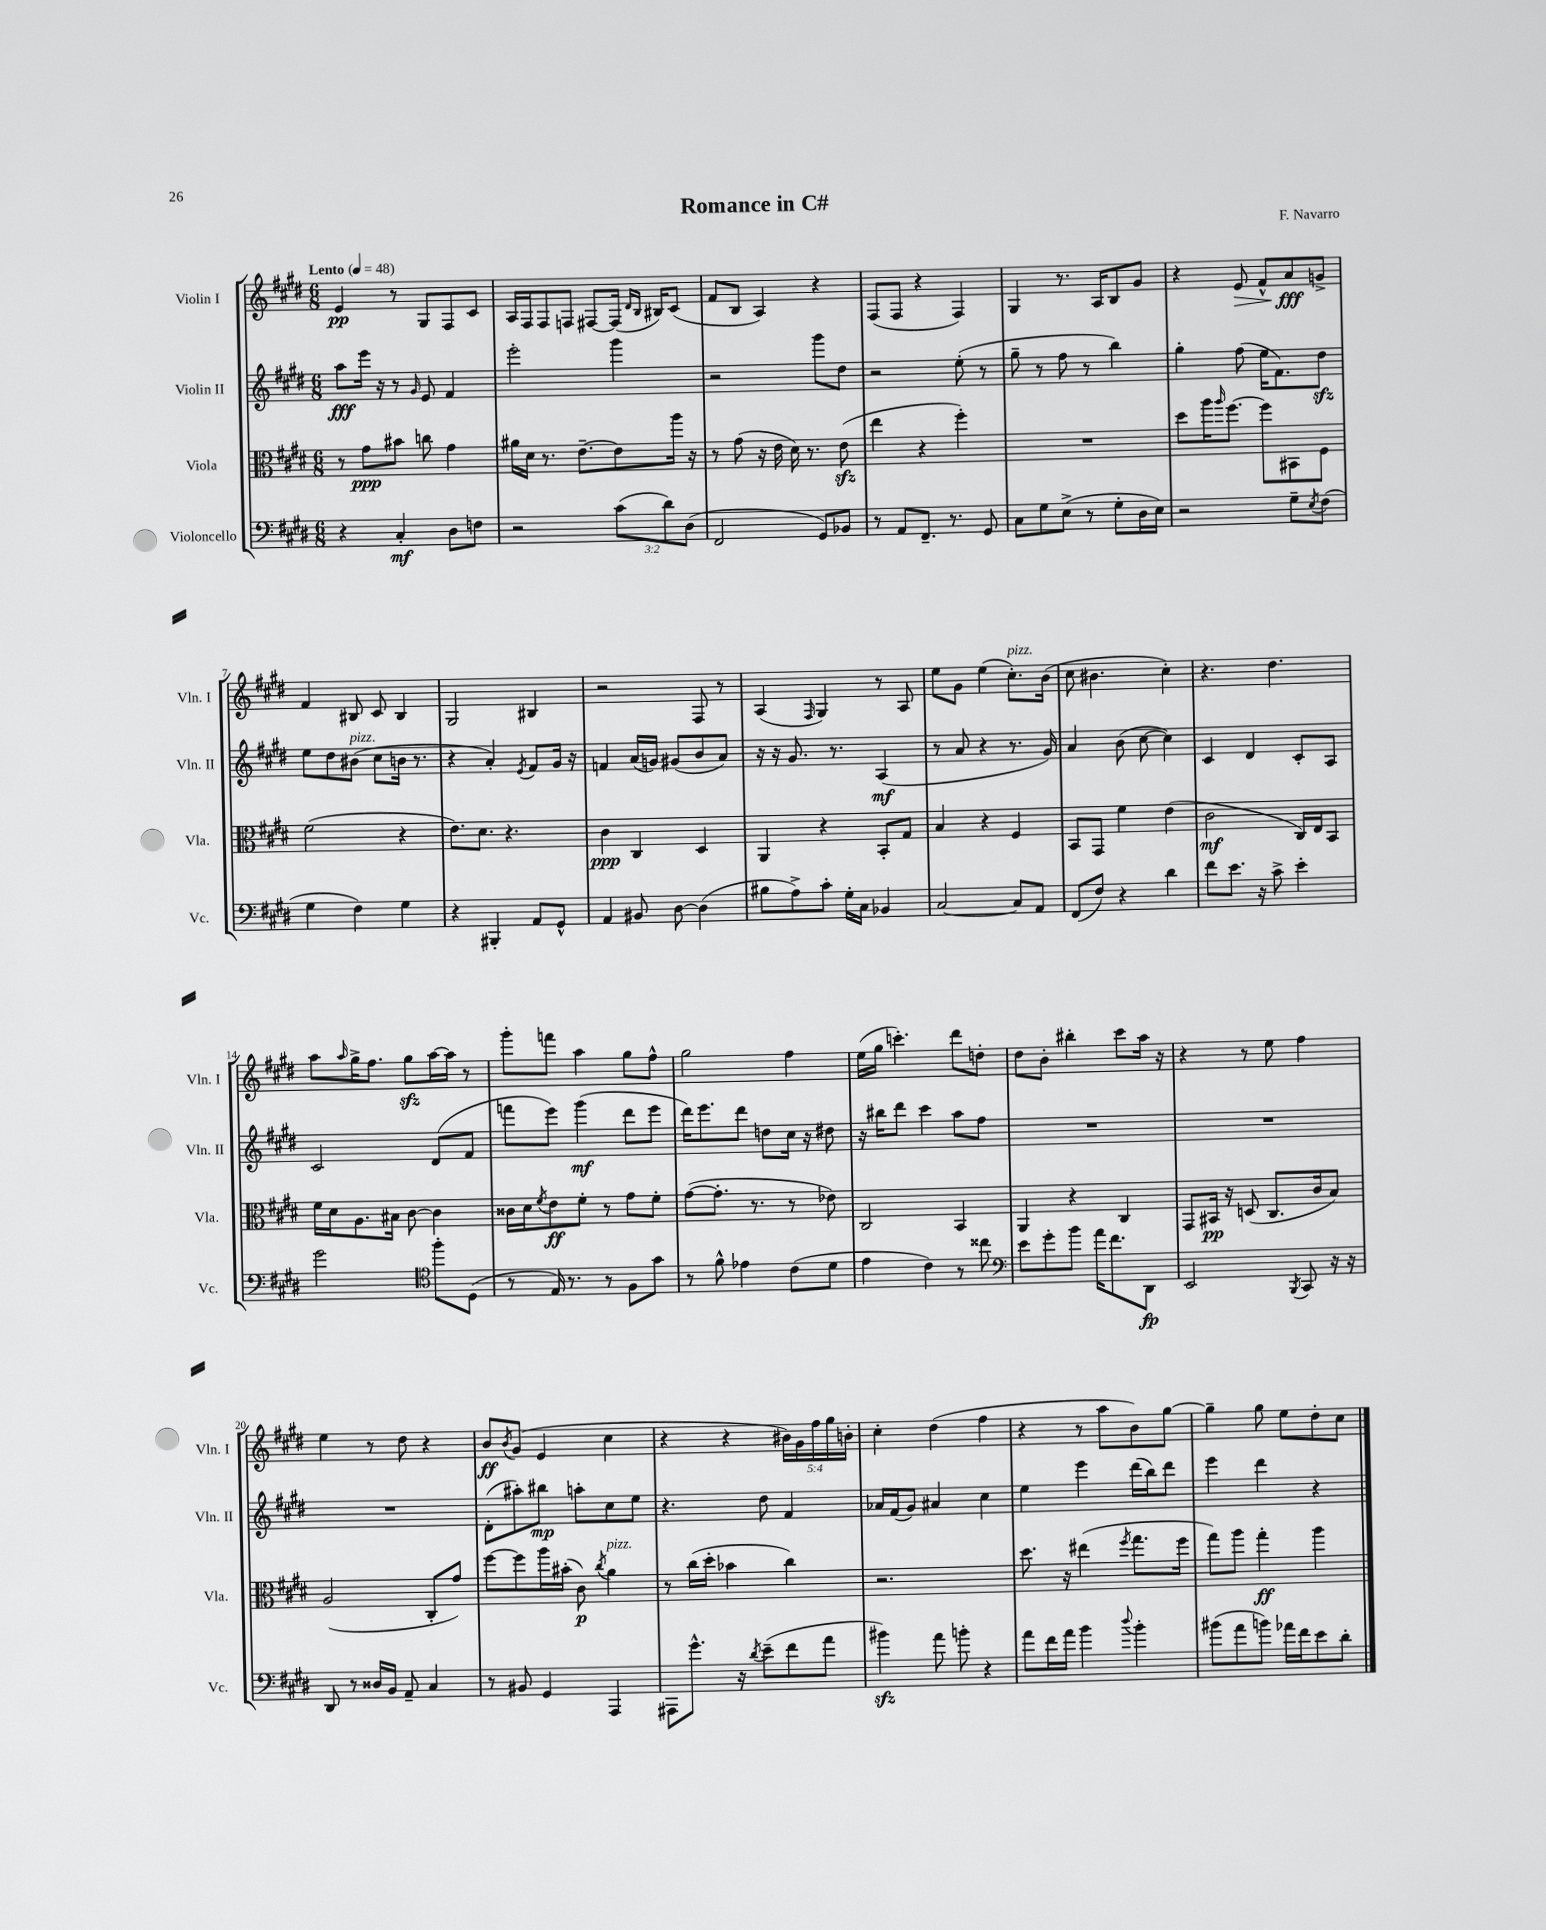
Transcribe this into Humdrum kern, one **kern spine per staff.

**kern	**dynam	**kern	**dynam	**kern	**dynam	**kern	**dynam
*part4	*part4	*part3	*part3	*part2	*part2	*part1	*part1
*staff4	*staff4	*staff3	*staff3	*staff2	*staff2	*staff1	*staff1
*I"Violoncello	*	*I"Viola	*	*I"Violin II	*	*I"Violin I	*
*I'Vc.	*	*I'Vla.	*	*I'Vln. II	*	*I'Vln. I	*
*clefF4	*	*clefC3	*	*clefG2	*	*clefG2	*
*k[f#c#g#d#]	*	*k[f#c#g#d#]	*	*k[f#c#g#d#]	*	*k[f#c#g#d#]	*
*M6/8	*	*M6/8	*	*M6/8	*	*M6/8	*
*MM48	*	*MM48	*	*MM48	*	*MM48	*
=1	=1	=1	=1	=1	=1	=1	=1
!	!	!	!	!	!	!LO:TX:a:B:t=Lento	!
4r	.	8r	.	8aa\L	fff	4e/	pp
.	.	8g#\L	ppp	16eee\Jk	.	.	.
.	.	.	.	16r	.	.	.
4C#'/	mf	8b#X\J	.	8r	.	8r	.
.	.	.	.	16qqg#/	.	.	.
.	.	8ccn\	.	8e/	.	8G#/L	.
8D#\L	.	4g#\	.	4f#/	.	8F#/	.
8Fn\J	.	.	.	.	.	8c#/J	.
=2	=2	=2	=2	=2	=2	=2	=2
2r	.	16a#X\LL	.	2eee'\	.	16A/LL	.
.	.	16d#\JJ	.	.	.	16F#/J	.
.	.	8.r	.	.	.	8F#/	.
.	.	.	.	.	.	8Fn/J	.
.	.	[8.e~\L	.	.	.	.	.
.	.	.	.	.	.	[8F#X/L	.
(12c#\L	.	8e\]	.	4ggg#\	.	(16F#/Jk]	.
.	.	.	.	.	.	16qqd#/LL	.
.	.	.	.	.	.	16qqB/JJ	.
.	.	.	.	.	.	16B#X/KL)	.
12d#\)	.	.	.	.	.	.	.
.	.	16aa\Jk	.	.	.	(8c#/J	.
(12D#\J	.	.	.	.	.	.	.
.	.	16r	.	.	.	.	.
=3	=3	=3	=3	=3	=3	=3	=3
2FF#/	.	8r	.	2r	.	8f#/L	.
.	.	(8g#\	.	.	.	8B/J	.
.	.	16r	.	.	.	4A/)	.
.	.	16e\	.	.	.	.	.
.	.	16d#\)	.	.	.	.	.
.	.	8.r	.	.	.	.	.
8GG#/L)	.	.	.	8ggg#\L	.	4r	.
8BB-X/J	.	(8ezz\	.	8dd#\J	.	.	.
=4	=4	=4	=4	=4	=4	=4	=4
8r	.	4ee\	.	2r	.	(8F#/L	.
8AA/L	.	.	.	.	.	8F#/J	.
8.FF#~/J	.	4r	.	.	.	4r	.
8.r	.	.	.	.	.	.	.
.	.	4ff#'\)	.	(8ee'\	.	4F#/)	.
8GG#/	.	.	.	8r	.	.	.
=5	=5	=5	=5	=5	=5	=5	=5
8C#\L	.	2.r	.	8gg#~\	.	4G#/	.
8G#\	.	.	.	8r	.	.	.
(8E^\J	.	.	.	8ff#\	.	8.r	.
8r	.	.	.	8r	.	.	.
.	.	.	.	.	.	16A/KL	.
8G#'\L	.	.	.	4bb\)	.	8B/	.
16D#\L	.	.	.	.	.	8g#/J	.
16E\JJ)	.	.	.	.	.	.	.
=6	=6	=6	=6	=6	=6	=6	=6
2r	.	8dd#\L	.	4gg#'\	.	4r	.
.	.	16aa\K	.	.	.	.	.
.	.	16qqaa/	.	.	.	.	.
.	.	[8.ff#\J	.	.	.	.	.
!	!	!	!	!	!	!	!LO:HP:b
.	.	.	.	(8ff#\	.	8e/	>
.	.	8ff#\L]	.	16ee\KL	.	8f#^^/L	.
.	.	.	.	8.f#\)	.	.	.
8G#~\L	.	8BB#X\	.	.	.	8a/	fff
8qE/	.	.	.	.	.	.	.
(8F#\J	.	8F#\J	.	8dd#zz\J	.	8gn^/J	]
!!LO:LB:g=z
=7	=7	=7	=7	=7	=7	=7	=7
4G#\	.	(2f#\	.	8ee\L	.	4f#/	.
.	.	.	.	8dd#\	.	.	.
!	!	!	!	!LO:TX:a:i:t=pizz.	!	!	!
4F#\)	.	.	.	(8b#X\J	.	8B#X/	.
.	.	.	.	8cc#\L	.	8c#/	.
4G#\	.	4r	.	16bn\Jk	.	4B#/	.
.	.	.	.	8.r	.	.	.
=8	=8	=8	=8	=8	=8	=8	=8
4r	.	8.e\L)	.	4r	.	2G#/	.
.	.	8.d#\J	.	.	.	.	.
4BBB#X'/	.	.	.	4a'/)	.	.	.
.	.	4.r	.	.	.	.	.
.	.	.	.	8qe/	.	.	.
8AA/L	.	.	.	8f#/L	.	4B#X/	.
8GG#^^/J	.	.	.	16g#/Jk	.	.	.
.	.	.	.	16r	.	.	.
=9	=9	=9	=9	=9	=9	=9	=9
4AA/	.	4c#\	ppp	4fn/	.	2r	.
8BB#X/	.	4C#/	.	(16a/LL	.	.	.
.	.	.	.	16gn/JJ)	.	.	.
[8D#\	.	.	.	(8g#X/L	.	.	.
(4D#\]	.	4D#/	.	8b/	.	8F#/	.
.	.	.	.	8a/J)	.	8r	.
=10	=10	=10	=10	=10	=10	=10	=10
8B#X\L	.	4AA/	.	16r	.	(4A/	.
.	.	.	.	16r	.	.	.
8A^\)	.	.	.	8.g#/	.	.	.
.	.	.	.	.	.	16qqF#/	.
8c#'\J	.	4r	.	.	.	4G#/)	.
.	.	.	.	8.r	.	.	.
16G#'\LL	.	.	.	.	.	.	.
16C#\JJ	.	.	.	.	.	.	.
4BB-X/	.	8BB'/L	.	(4A/	mf	8r	.
.	.	8G#/J	.	.	.	8A/	.
=11	=11	=11	=11	=11	=11	=11	=11
[2C#/	.	4B/	.	8r	.	8ee\L	.
.	.	.	.	8a/	.	8g#\J	.
.	.	4r	.	4r	.	(4ee\	.
!	!	!	!	!	!	!LO:TX:a:i:t=pizz.	!
8C#/L]	.	4F#/	.	8.r	.	8.cc#'\L)	.
8AA/J	.	.	.	.	.	.	.
.	.	.	.	16g#/)	.	(16b\Jk	.
=12	=12	=12	=12	=12	=12	=12	=12
(8FF#/L	.	8BB/L	.	4a/	.	8cc#\	.
8F#/J)	.	8GG#/J	.	.	.	4.b#X\	.
4r	.	4f#\	.	(8b\	.	.	.
.	.	.	.	[8cc#\	.	.	.
4d#\	.	(4e\	.	4cc#\])	.	4cc#'\)	.
=13	=13	=13	=13	=13	=13	=13	=13
8f#\L	.	2c#\	mf	4c#/	.	4.r	.
8.e\J	.	.	.	.	.	.	.
.	.	.	.	4d#/	.	.	.
16r	.	.	.	.	.	.	.
8c#^\	.	.	.	.	.	4.dd#\	.
4e'\	.	16C#/LL)	.	8c#'/L	.	.	.
.	.	16E/J	.	.	.	.	.
.	.	8BB/J	.	8A/J	.	.	.
!!LO:LB:g=z
=14	=14	=14	=14	=14	=14	=14	=14
2g#\	.	16f#\LL	.	2c#/	.	8aa\L	.
.	.	16d#\J	.	.	.	.	.
.	.	.	.	.	.	16qqaa/	.
.	.	8.A\	.	.	.	16gg#^\K	.
.	.	.	.	.	.	8.ff#\J	.
.	.	16B#X\Jk	.	.	.	.	.
.	.	[8c#\	.	.	.	8gg#zz\L	.
*clefC4	*	*	*	*	*	*	*
8ff#'\L	.	4c#\]	.	(8d#/L	.	[16aa\L	.
.	.	.	.	.	.	16aa\JJ]	.
(8D#\J	.	.	.	8f#/J	.	8r	.
=15	=15	=15	=15	=15	=15	=15	=15
8r	.	16c##X\LL	.	8fffn\L	.	8ggg#'\L	.
.	.	16d#\J	.	.	.	.	.
.	.	8qf#/	.	.	.	.	.
16E/)	.	8e\	ff	8eee\J)	.	8fffn\J	.
8.r	.	.	.	.	.	.	.
.	.	8f#'\J	.	(4ggg#\	mf	4aa\	.
8r	.	8r	.	.	.	.	.
8F#\L	.	8g#\L	.	8ddd#\L	.	8gg#\L	.
8g#\J	.	8f#'\J	.	8eee\J	.	8ff#^^\J	.
=16	=16	=16	=16	=16	=16	=16	=16
8r	.	([8g#\L	.	16ddd#\KL)	.	2gg#\	.
.	.	.	.	8.eee\	.	.	.
8f#^^\	.	8.g#'\J]	.	.	.	.	.
4e-X\	.	.	.	8ddd#\J	.	.	.
.	.	8.r	.	.	.	.	.
.	.	.	.	8ddn\L	.	.	.
(8c#\L	.	8r	.	16cc#\Jk	.	4ff#\	.
.	.	.	.	16r	.	.	.
8d#\J	.	8e-X\)	.	8dd#X\	.	.	.
=17	=17	=17	=17	=17	=17	=17	=17
4e\	.	2C#/	.	16r	.	(16ee\LL	.
.	.	.	.	16bb#X\KL	.	16gg#\JJ	.
.	.	.	.	8ddd#\J	.	4.cccn'\)	.
4c#\)	.	.	.	4ccc#\	.	.	.
8r	.	4BB/	.	8aa\L	.	8ddd#\L	.
8cc##X\	.	.	.	8ff#\J	.	8ddn'\J	.
=18	=18	=18	=18	=18	=18	=18	=18
*clefF4	*	*	*	*	*	*	*
8e\L	.	4AA/	.	2.r	.	8dd#\L	.
8g#'\	.	.	.	.	.	8b'\J	.
8b\J	.	4r	.	.	.	4bb#X'\	.
16a\KL	.	.	.	.	.	.	.
8.f#\	.	.	.	.	.	.	.
.	.	4C#/	.	.	.	8ccc#\L	.
8DD#\J	fp	.	.	.	.	16aa\Jk	.
.	.	.	.	.	.	16r	.
=19	=19	=19	=19	=19	=19	=19	=19
2EE/	.	8GG#/L	.	2.r	.	4r	.
.	.	16BB#X/Jk	pp	.	.	.	.
.	.	16r	.	.	.	.	.
.	.	(8Dn/	.	.	.	8r	.
.	.	8.C#/L	.	.	.	8ee\	.
8qBBB/	.	.	.	.	.	.	.
8CC#/	.	.	.	.	.	4ff#\	.
.	.	16c#/k	.	.	.	.	.
16r	.	8B/J)	.	.	.	.	.
16r	.	.	.	.	.	.	.
!!LO:LB:g=z
=20	=20	=20	=20	=20	=20	=20	=20
8DD#/	.	(2A/	.	2.r	.	4ee\	.
8r	.	.	.	.	.	.	.
16D##X/LL	.	.	.	.	.	8r	.
16BB/JJ	.	.	.	.	.	.	.
8AA~/	.	.	.	.	.	8dd#\	.
4C#/	.	8C#'/L	.	.	.	4r	.
.	.	8g#/J)	.	.	.	.	.
=21	=21	=21	=21	=21	=21	=21	=21
8r	.	[8ff#\L	.	(8d#'\L	.	8b/L	ff
.	.	.	.	.	.	8qb/	.
8BB#X/	.	8ff#\]	.	8aa#X'\)	.	(8g#/J	.
4GG#/	.	16aa\L	.	8bb#X\J	mp	4e/	.
.	.	(16b#X'\JJ	.	.	.	.	.
.	.	8c#\)	p	8aan'\L	.	.	.
.	.	8qcc#/	.	.	.	.	.
!	!	!LO:TX:a:i:t=pizz.	!	!	!	!	!
4AAA/	.	4a\	.	8cc#\	.	4cc#\	.
.	.	.	.	8ee\J	.	.	.
=22	=22	=22	=22	=22	=22	=22	=22
8AAA#X\L	.	8r	.	4.r	.	4r	.
8.g#^^\J	.	(16cc#\LL	.	.	.	.	.
.	.	16dd#'\JJ	.	.	.	.	.
.	.	4b-X\	.	.	.	4r	.
16r	.	.	.	.	.	.	.
8qd#/	.	.	.	.	.	.	.
(8e~\L	.	.	.	8dd#\	.	.	.
8f#\	.	4cc#\)	.	4f#/	.	20b#X\LL)	.
.	.	.	.	.	.	20g#\	.
.	.	.	.	.	.	20ff#\	.
8a\J	.	.	.	.	.	.	.
.	.	.	.	.	.	20gg#\	.
.	.	.	.	.	.	20bn'\JJ	.
=23	=23	=23	=23	=23	=23	=23	=23
4b#Xzz\)	.	2.r	.	16a-X/LL	.	4cc#'\	.
.	.	.	.	(16f#/J	.	.	.
.	.	.	.	8g#/J)	.	.	.
8a\	.	.	.	4a#X/	.	(4dd#\	.
8bn'\	.	.	.	.	.	.	.
4r	.	.	.	4cc#\	.	4ff#\	.
=24	=24	=24	=24	=24	=24	=24	=24
8a\L	.	8.dd#\	.	4ee\	.	4r	.
16f#\L	.	.	.	.	.	.	.
16a\JJ	.	16r	.	.	.	.	.
4b\	.	(4ee#X\	.	4eee\	.	8r	.
.	.	.	.	.	.	8aa\L	.
8qqdd#/	.	8qff#/	.	.	.	.	.
4b'\	.	8.gg#\L	.	(16ddd#\LL	.	8b\)	.
.	.	.	.	16bb\J)	.	.	.
.	.	.	.	8ddd#\J	.	[8gg#\J	.
.	.	16ff#\Jk	.	.	.	.	.
=25	=25	=25	=25	=25	=25	=25	=25
(8b#X\L	.	8gg#\L)	.	4eee\	.	4gg#~\]	.
8a\	.	8aa\J	.	.	.	.	.
8bn\J)	.	4gg#'\	ff	4ddd#\	.	8gg#\	.
16a-X\LL	.	.	.	.	.	8ee\L	.
16f#\J	.	.	.	.	.	.	.
8e\	.	4aa\	.	4r	.	8dd#'\	.
8d#'\J	.	.	.	.	.	8cc#\J	.
==	==	==	==	==	==	==	==
*-	*-	*-	*-	*-	*-	*-	*-
